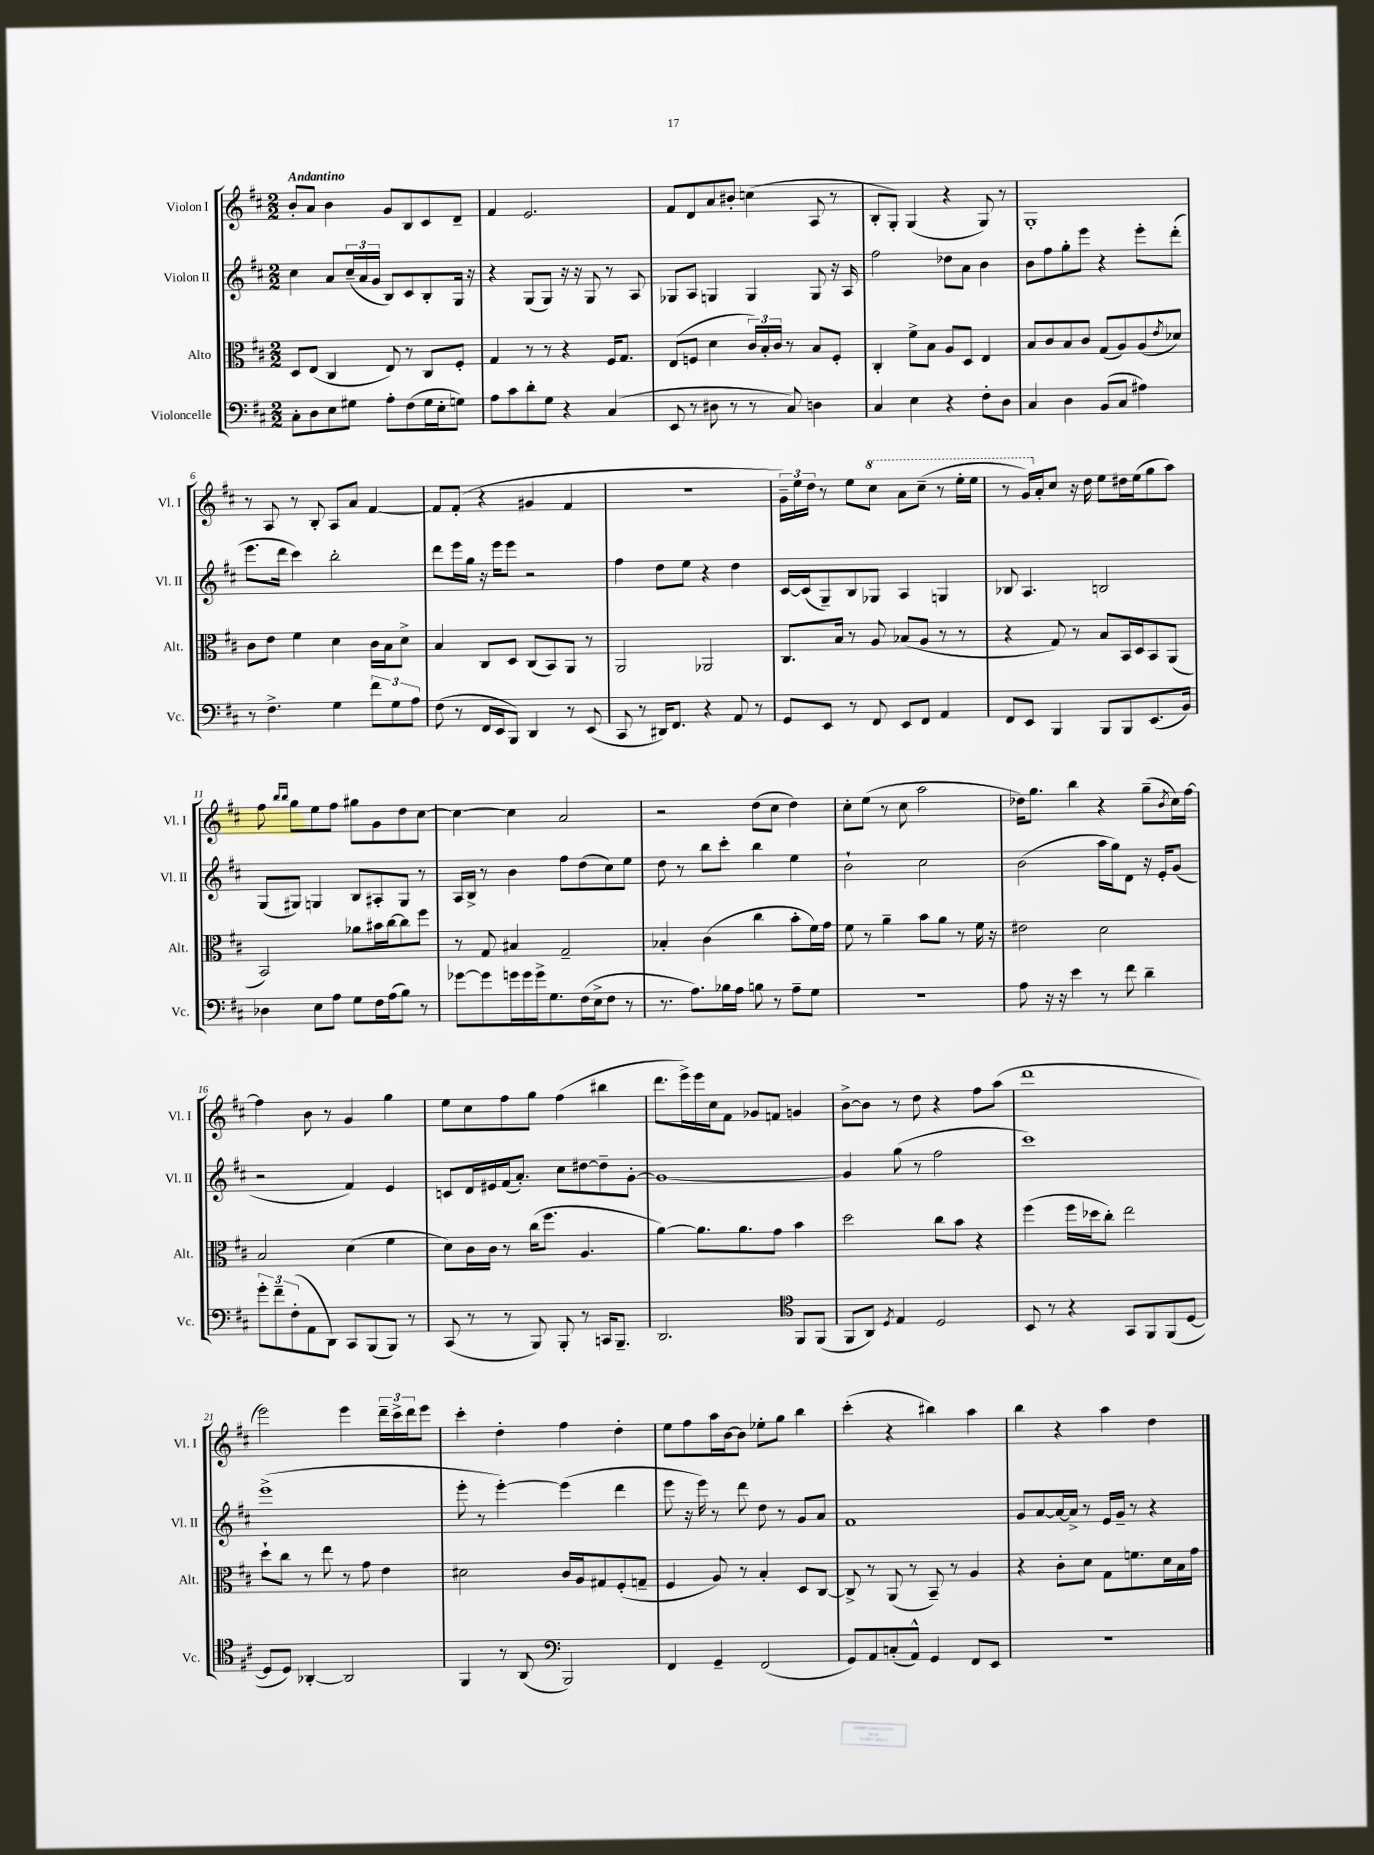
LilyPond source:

<<
\new StaffGroup <<
\new Staff = "s0" \with { instrumentName = "Violon I" shortInstrumentName = "Vl. I" } {
    \clef treble \key d \major \numericTimeSignature \time 2/2 \tempo "Andantino"
    b'8-. a'8 b'4 g'8 b8 cis'8 d'8-- |
    fis'4 e'2. |
    fis'8 d'8 a'8 bis'8-. c''4( a8 r8 |
    b8-. g8-.) g4( r4 g8) r8 |
    g1-. |
    r8 a8 r8 b8-. a8 a'8 fis'4~ |
    fis'8 fis'8-.( r4 gis'4 fis'4 |
    R1 |
    \tuplet 3/2 { g'16--) e''16 d''16 } r8 e''8 \ottava #1 cis'''8 a''8 cis'''8--( r8 e'''16-. e'''16 |
    r8 g''16) \ottava #0 a'16-. cis''8 r16 d''16 e''8 dis''16 e''16( g''8 a''8) |
    fis''8 \grace { b''16 b''16 } g''8 e''8 fis''8 gis''8 g'8 d''8 cis''8~ |
    cis''4~ cis''4 a'2 |
    r2 d''8( cis''8 d''4) |
    cis''8-. e''8( r8 cis''8 a''2 |
    des''16) g''8. b''4 r4 g''8--( \acciaccatura { b'8 } cis''16) fis''16~ |
    fis''4 b'8 r8 g'4 g''4 |
    e''8 cis''8 fis''8 g''8 fis''4( bis''4 |
    d'''8. e'''16->) e'''16 cis''16 fis'8 ges'8 f'8 g'4 |
    b'8~-> b'8 r8 d''8 r4 fis''8 a''8( |
    d'''1 |
    e'''2) e'''4 \tuplet 3/2 { d'''16-- cis'''16-> d'''16 } e'''8 |
    cis'''4-. d''4-. fis''4 d''4-. |
    e''8 fis''8 a''16 b'16~ b'8 ees''8-. g''8 b''4 |
    cis'''4-.( r4 bis''4) a''4 |
    b''4 r4 a''4 d''4 \bar "|." |
}
\new Staff = "s1" \with { instrumentName = "Violon II" shortInstrumentName = "Vl. II" } {
    \clef treble \key d \major \numericTimeSignature \time 2/2
    cis''4 a'8 \tuplet 3/2 { cis''16--( a'16 g'16 } b8) cis'8 b8-. g16 r16 |
    r4 g8( g8) r16 r16 g8 r8 a8 |
    ges8 a8 g4 g4 g8 r16 a16 |
    fis''2 des''8 a'8 b'4 |
    b'8 fis''8 g''8-. e'''8 r4 e'''8-. d'''8-.( |
    e'''8. d'''16 cis'''4) b''2-. |
    d'''8 e'''16 g''16 r16 e'''16 e'''8 r2 |
    fis''4 d''8 e''8 r4 d''4 |
    cis'16~ cis'16( g8--) b8 ges8 a4 g4 |
    bes8 a4. b2 |
    g8( gis8) g4 b8 ais8-. g8 r8 |
    a16 b16-> r8 b'4 fis''8 d''8( cis''8) e''8 |
    d''8 r8 b''8 cis'''8-. b''4 e''4 |
    b'2-! cis''2 |
    b'2( a''16 g''16) d'8 r16 e'16-. g'8( |
    r2 fis'4) e'4 |
    c'8 d'16 eis'16 fis'16( a'8.-.) cis''8 dis''8~ dis''8-- g'8~-. |
    g'1~ |
    g'4 g''8( r8 fis''2 |
    cis'''1) |
    e'''1->( |
    e'''8-. r8 e'''4~-.) e'''4( d'''4 |
    e'''8 r16 e'''16) r8 d'''8 d''8 r8 g'8 a'8 |
    fis'1 |
    g'8 a'8~ a'16~ a'16-> r8 e'16 g'16-- r8 r4 \bar "|." |
}
\new Staff = "s2" \with { instrumentName = "Alto" shortInstrumentName = "Alt." } {
    \clef alto \key d \major \numericTimeSignature \time 2/2
    d8 e8( cis4 e8) r8 cis8 fis8-. |
    g4 r8 r8 r4 fis16 g8. |
    e8( f8 d'4 \tuplet 3/2 { cis'16) b16-. cis'16 } r8 b8 f8-. |
    cis4-. fis'8-> b8 a8 d8 e4 |
    b8 cis'8 b8 cis'8 g8( a8) a8( \acciaccatura { e'8 } des'8) |
    cis'8 e'8 fis'4 d'4 cis'16 b16 d'8-> |
    b4 cis8 d8 cis8( b,8) a,8 r8 |
    a,2 aes,2 |
    cis8. b16 r8 a8 bes8( a8 r8 r8 |
    r4 g8) r8 b8 b,16 d16 b,8 a,8( |
    b,2) aes'8 bis'16 cis''16~ cis''8 fis''8 |
    r8 g8 bis4 g2-- |
    bes4-. cis'4( cis''4 b'8-. fis'16) g'16 |
    fis'8 r8 a'4-- b'8 a'8 r8 fis'16 r16 |
    eis'2 d'2 |
    b2 d'4( fis'4 |
    d'8) cis'16 cis'16 r8 cis''16( fis''8. a4. |
    a'4~) a'8. a'8. g'8 b'4 |
    d''2 cis''8 b'8 r4 |
    fis''4( fis''16 des''16 cis''8-.) e''2 |
    d''8-! cis''8 r8 e''8 r8 g'8 e'4 |
    dis'2 cis'16 a16 gis8 fis8-.( g8-- |
    fis4 a8) r8 b4-. d8 cis8~ |
    cis8-> r8 a,8( r8 b,8--) r8 a4 |
    r4 cis'8-. d'8 g8 f'8. d'16 b16 g'16 \bar "|." |
}
\new Staff = "s3" \with { instrumentName = "Violoncelle" shortInstrumentName = "Vc." } {
    \clef bass \key d \major \numericTimeSignature \time 2/2
    cis8-. d8 e8 gis8 a8-. fis8( gis16 e16-. g8) |
    a8 cis'8 d'8-. g8 r4 cis4( |
    e,8 r8 dis8 r8 r8 cis8) d4 |
    cis4 e4 r4 fis8-. d8 |
    cis4 d4 b,8( cis8 ais4) |
    r8 fis4.-> g4 \tuplet 3/2 { fis'8 g8 a8 } |
    fis8( r8 fis,16 e,16 b,,8) d,4 r8 e,8( |
    cis,8 r8 dis,16) fis,8. r4 a,8 r8 |
    g,8 e,8 r8 fis,8 e,8 fis,8 a,4 |
    fis,8 e,8 b,,4 b,,8 b,,8 e,8.( b,16) |
    des4 e8 a8 g8 fis16 a16( b8) r8 |
    ges'8~ ges'8 g'16 g'16 g'16-> g8. fis16( e16-> fis8 r8 |
    r8. a8.) bes16 a16 b8 r8 a8-- g8 |
    R1 |
    a8 r16 r16 e'4 r8 fis'8 d'4-- |
    \tuplet 3/2 { g'8-. fis'8-- fis8-.( } a,8 d,8) cis,8 b,,8( b,,8) r8 |
    cis,8( r8 r8 b,,8) b,,8-. r8 c,16 b,,8.-- |
    d,2. \clef tenor fis,8 fis,8( |
    fis,8 a,8) \acciaccatura { d8 } e4 d2 |
    b,8 r8 r4 g,8 fis,8 fis,8( d8~ |
    d8 d8) aes,4~-. aes,2 |
    fis,4 r8 a,8( \clef bass b,,2) |
    fis,4 g,4-- fis,2( |
    g,8) a,8 c8-.( a,8-^) g,4 fis,8 e,8 |
    R1 \bar "|." |
}
>>
>>
